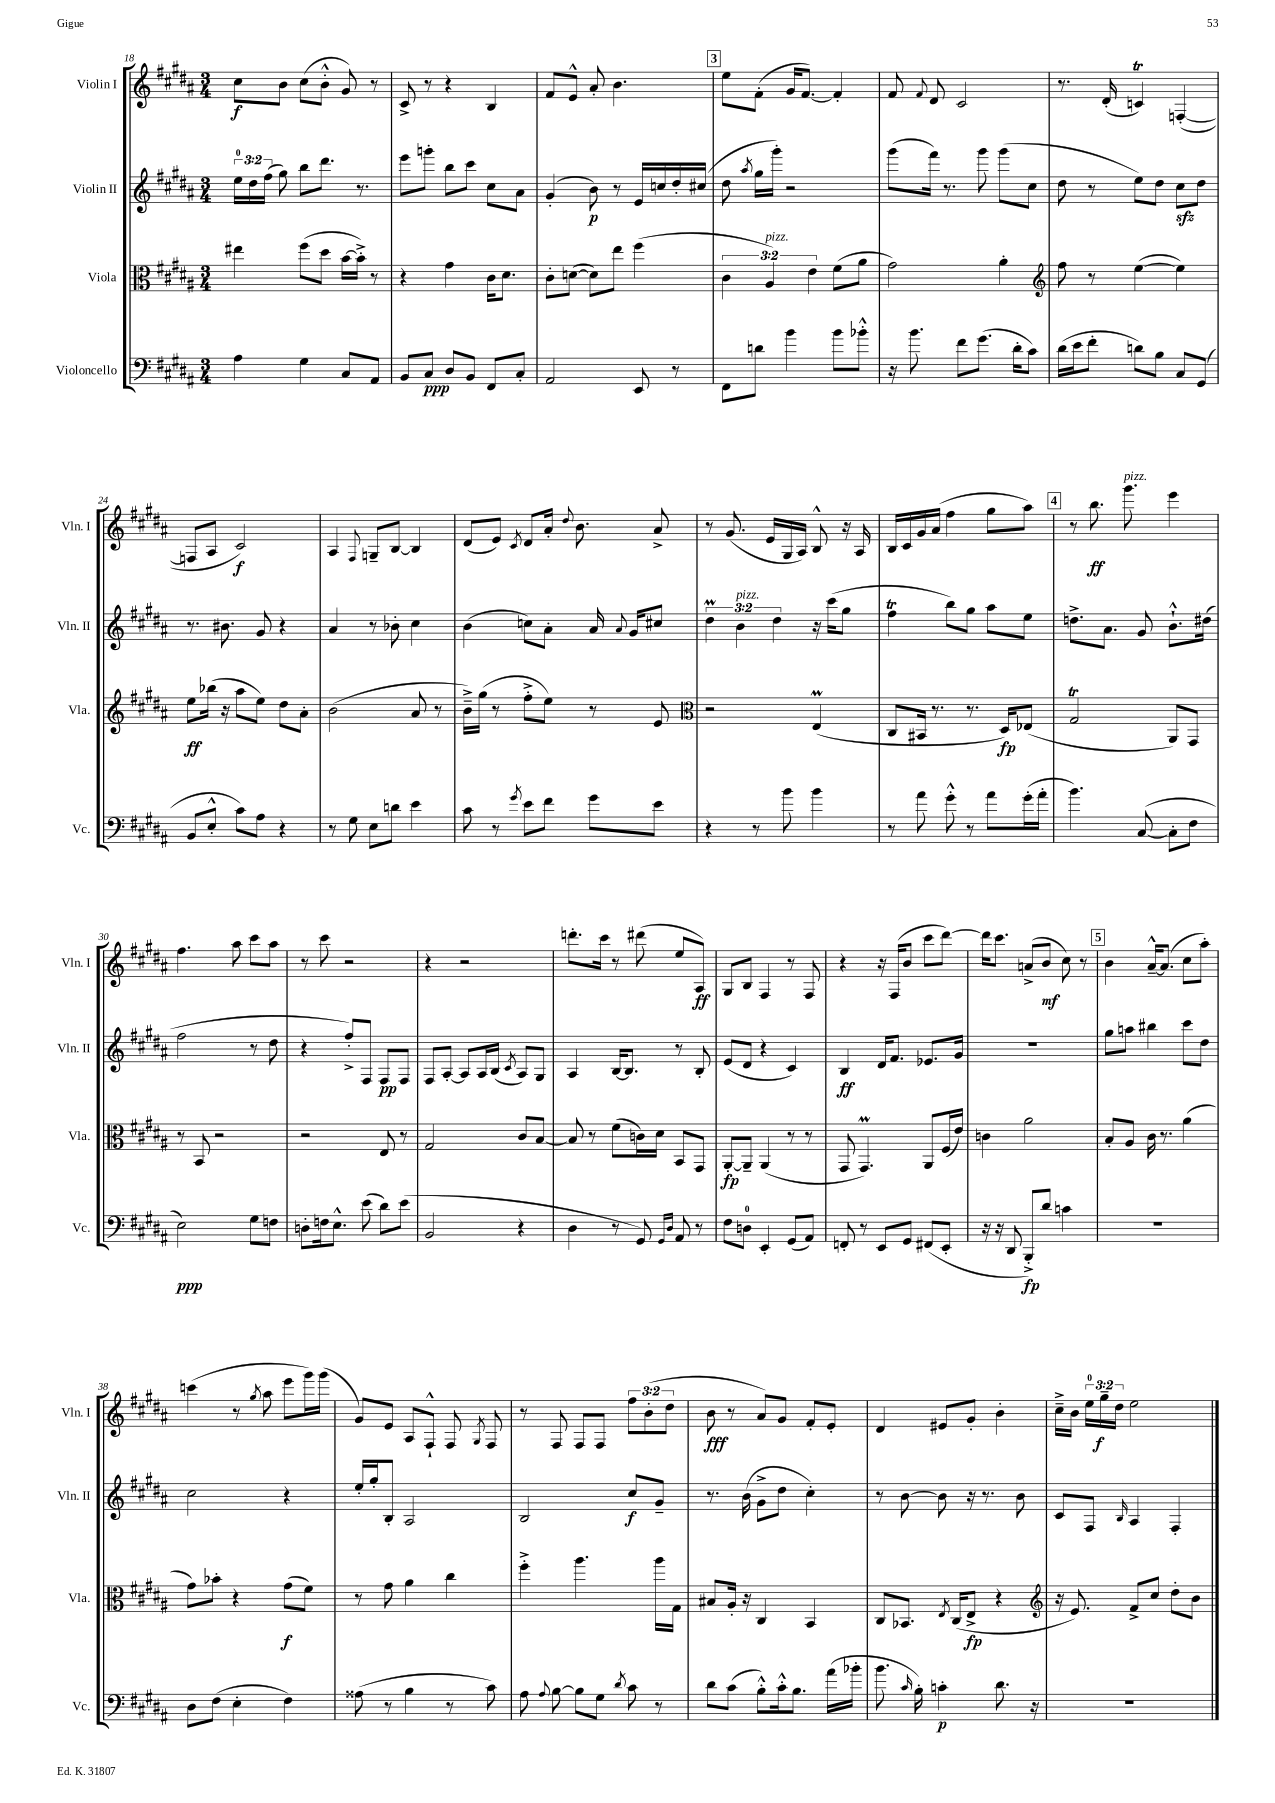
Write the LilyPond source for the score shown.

<<
\new StaffGroup <<
\new Staff = "s0" \with { instrumentName = "Violin I" shortInstrumentName = "Vln. I" } {
    \clef treble \key b \major \numericTimeSignature \time 3/4 \override Staff.TupletNumber.text = #tuplet-number::calc-fraction-text
    \autoBeamOff cis''8[\f b'8] cis''8[( b'8]-.-^ gis'8) r8 |
    cis'8-> r8 r4 b4 |
    fis'8[ e'8]-^ ais'8-. b'4. |
    \mark \markup { \box "3" } e''8[ fis'8]-.( gis'16[ fis'8.]~) fis'4-. |
    fis'8 \appoggiatura { fis'8 } dis'8 cis'2 |
    r8. dis'16-.( c'4\trill) f4~-.( |
    f8[ ais8] cis'2\f) |
    ais4 \appoggiatura { fis8 } g8[-- b8]~ b4 |
    dis'8[( e'8]) \acciaccatura { cis'8 } dis'8[ ais'16]-. \appoggiatura { dis''8 } b'8. ais'8-> |
    r8 gis'8.( e'16[ gis16 ais16]) b8-^ r16 ais16 |
    b16[ cis'16 gis'16 ais'16]( fis''4 gis''8[ ais''8]) |
    \mark \markup { \box "4" } r8 b''8.\ff gis'''8.^\markup { \italic "pizz." } e'''4 |
    fis''4. ais''8 cis'''8[ ais''8] |
    r8 cis'''8 r2 |
    r4 r2 |
    d'''8.[-. cis'''16] r8 dis'''8( e''8[ ais8]\ff) |
    gis8[ b8] fis4 r8 fis8 |
    r4 r16 fis16[( b'8] cis'''8[ dis'''8]~) |
    dis'''16[ cis'''8.] a'8[->( b'8]\mf cis''8) r8 |
    \mark \markup { \box "5" } b'4 ais'16[~---^ ais'8.]( cis''8[ ais''8]-.) |
    c'''4( r8 \acciaccatura { gis''8 } ais''8 e'''8[ gis'''16) gis'''16]( |
    gis'8[) e'8] ais8[ fis8]-!-^ fis8 \acciaccatura { gis8 } fis8 |
    r8 fis8 fis8[ fis8] \tuplet 3/2 { fis''8[ b'8-.( dis''8] } |
    b'8\fff r8 ais'8[) gis'8] fis'8[-. e'8]-. |
    dis'4 eis'8[ gis'8]-. b'4-. |
    cis''16[---> b'16] \tuplet 3/2 { e''16[-0 gis''16--\f dis''16] } e''2 \bar "|." |
}
\new Staff = "s1" \with { instrumentName = "Violin II" shortInstrumentName = "Vln. II" } {
    \clef treble \key b \major \numericTimeSignature \time 3/4 \override Staff.TupletNumber.text = #tuplet-number::calc-fraction-text
    \autoBeamOff \tuplet 3/2 { e''16[-0 dis''16 fis''16]( } gis''8) b''8[ dis'''8.] r8. |
    e'''8[ g'''8]-. b''8[ cis'''8] cis''8[ ais'8] |
    gis'4-.( b'8\p) r8 e'16[ c''16 dis''16-. cis''16]( |
    \mark \markup { \box "3" } dis''8 \acciaccatura { ais''8 } gis''16[ gis'''16]-.) r2 |
    gis'''8[( fis'''16]) r8. gis'''8 gis'''8[( cis''8] |
    dis''8 r8 e''8[) dis''8] cis''8[\sfz dis''8] |
    r8. bis'8. gis'8 r4 |
    ais'4 r8 bes'8-. cis''4 |
    b'4( c''8[) ais'8]-. ais'16 \appoggiatura { ais'8 } gis'16[ cis''8] |
    \tuplet 3/2 { dis''4\prall b'4^\markup { \italic "pizz." } dis''4 } r16 cis'''16[( gis''8] |
    fis''4\trill b''8[) gis''8] ais''8[ e''8] |
    \mark \markup { \box "4" } d''8.[-> ais'8.] gis'8 b'8.[-!-^ dis''16]( |
    fis''2 r8 dis''8 |
    r4 fis''8[-.->) fis8] fis8[\pp fis8] |
    fis8[ ais8]~-. ais8[ ais16 b16]( \acciaccatura { cis'8 } ais8[) gis8] |
    ais4 b16[~ b8.] r8 b8-. |
    e'8[( dis'8] r4 cis'4) |
    b4\ff dis'16[ fis'8.] ees'8.[ gis'16] |
    R2. |
    \mark \markup { \box "5" } gis''8[ a''8] bis''4 cis'''8[ dis''8] |
    cis''2 r4 |
    e''16[-. gis''16-. b8]-. ais2 |
    b2 cis''8[\f gis'8]-- |
    r8. b'16( gis'8[-> dis''8] cis''4-.) |
    r8 b'8~ b'8 r16 r8. b'8 |
    cis'8[ fis8] \grace { b16 } ais4 fis4-. \bar "|." |
}
\new Staff = "s2" \with { instrumentName = "Viola" shortInstrumentName = "Vla." } {
    \clef alto \key b \major \numericTimeSignature \time 3/4 \override Staff.TupletNumber.text = #tuplet-number::calc-fraction-text
    \autoBeamOff eis''4 fis''8[( dis''8] b'16[~ b'16]-.->) r8 |
    r4 gis'4 cis'16[ dis'8.] |
    cis'8[-. d'8]~( d'8[) e''8] fis''4( |
    \mark \markup { \box "3" } \tuplet 3/2 { cis'4 ais4^\markup { \italic "pizz." }) e'4 } fis'8[( ais'8] |
    gis'2) ais'4-. |
    \clef treble fis''8 r8 e''4~( e''4) |
    e''8[\ff bes''16]( r16 ais''8[ e''8]) dis''8[ ais'8]-. |
    b'2( ais'8 r8 |
    b'16[--->) gis''16]( r8 fis''8[-.-> e''8]) r8 e'8 |
    \clef alto r2 e4\prall( |
    cis8[ bis,16] r8. r8. dis16[\fp) ees8]( |
    \mark \markup { \box "4" } gis2\trill ais,8[) gis,8] |
    r8 b,8 r2 |
    r2 e8 r8 |
    gis2 cis'8[ b8]~ |
    b8 r8 fis'8[( c'16) dis'16] b,8[ gis,8] |
    ais,8[~-.\fp ais,8]-- ais,4( r8 r8 |
    gis,8 gis,4.\prall) ais,8[ fis16( e'16]) |
    c'4 ais'2 |
    \mark \markup { \box "5" } b8[-. ais8] cis'16 r8. ais'4( |
    gis'8[) bes'8]-. r4 gis'8[\f( fis'8]) |
    r8 gis'8 ais'4 cis''4 |
    fis''4-.-> ais''4. ais''16[ gis16] |
    bis8[ ais16]-. r16 cis4 b,4 |
    cis8[ bes,8.] \acciaccatura { e8 } cis16[( e8]->\fp r4 |
    \clef treble r16 e'8.) fis'8[-> cis''8] dis''8[-. b'8] \bar "|." |
}
\new Staff = "s3" \with { instrumentName = "Violoncello" shortInstrumentName = "Vc." } {
    \clef bass \key b \major \numericTimeSignature \time 3/4
    \autoBeamOff ais4 gis4 cis8[ ais,8] |
    b,8[ cis8]\ppp dis8[ b,8] fis,8[ cis8]-. |
    ais,2 e,8 r8 |
    \mark \markup { \box "3" } fis,8[ d'8] b'4 b'8[ bes'8]-.-^ |
    r16 b'8. fis'8[ gis'8.]( dis'16[-. cis'8]) |
    dis'16[( e'16 fis'8]-. d'8[) b8] cis8[ gis,8]( |
    b,8[ e8]-.-^ cis'8[) ais8] r4 |
    r8 gis8 e8[ d'8] e'4 |
    cis'8 r8 \acciaccatura { gis'8 } e'8[ fis'8] gis'8[ e'8] |
    r4 r8 b'8 b'4 |
    r8 ais'8 gis'8-.-^ r8 ais'8[ gis'16-.( ais'16]-. |
    \mark \markup { \box "4" } b'4.) cis8~( cis8[-. fis8] |
    e2\ppp) gis8[ f8] |
    d8[-. f16 e8.]-^ e'8( dis'8[) e'8]( |
    b,2 r4 |
    dis4 r8 gis,8) \grace { gis,16[ dis16] } ais,8 r8 |
    fis8[ d8]-0 e,4-. gis,8[( ais,8]) |
    f,8-. r8 e,8[ gis,8] fis,8[( e,8]-. |
    r16 r16 dis,8 b,,8[-.->\fp) dis'8] c'4 |
    \mark \markup { \box "5" } R2. |
    dis8[ fis8]( e4-. fis4) |
    aisis8( r8 b4 r8 cis'8) |
    ais8 \appoggiatura { ais8 } b8~ b8[ gis8] \acciaccatura { dis'8 } cis'8 r8 |
    dis'8[ cis'8]( b8[-.-^) cis'16-.-^ b8.] ais'16[( bes'16]-. |
    b'8. \grace { cis'16 } b16-.) c'4-.\p dis'8. r16 |
    R2. \bar "|." |
}
>>
>>
\layout { \context { \Score currentBarNumber = #18 } }
